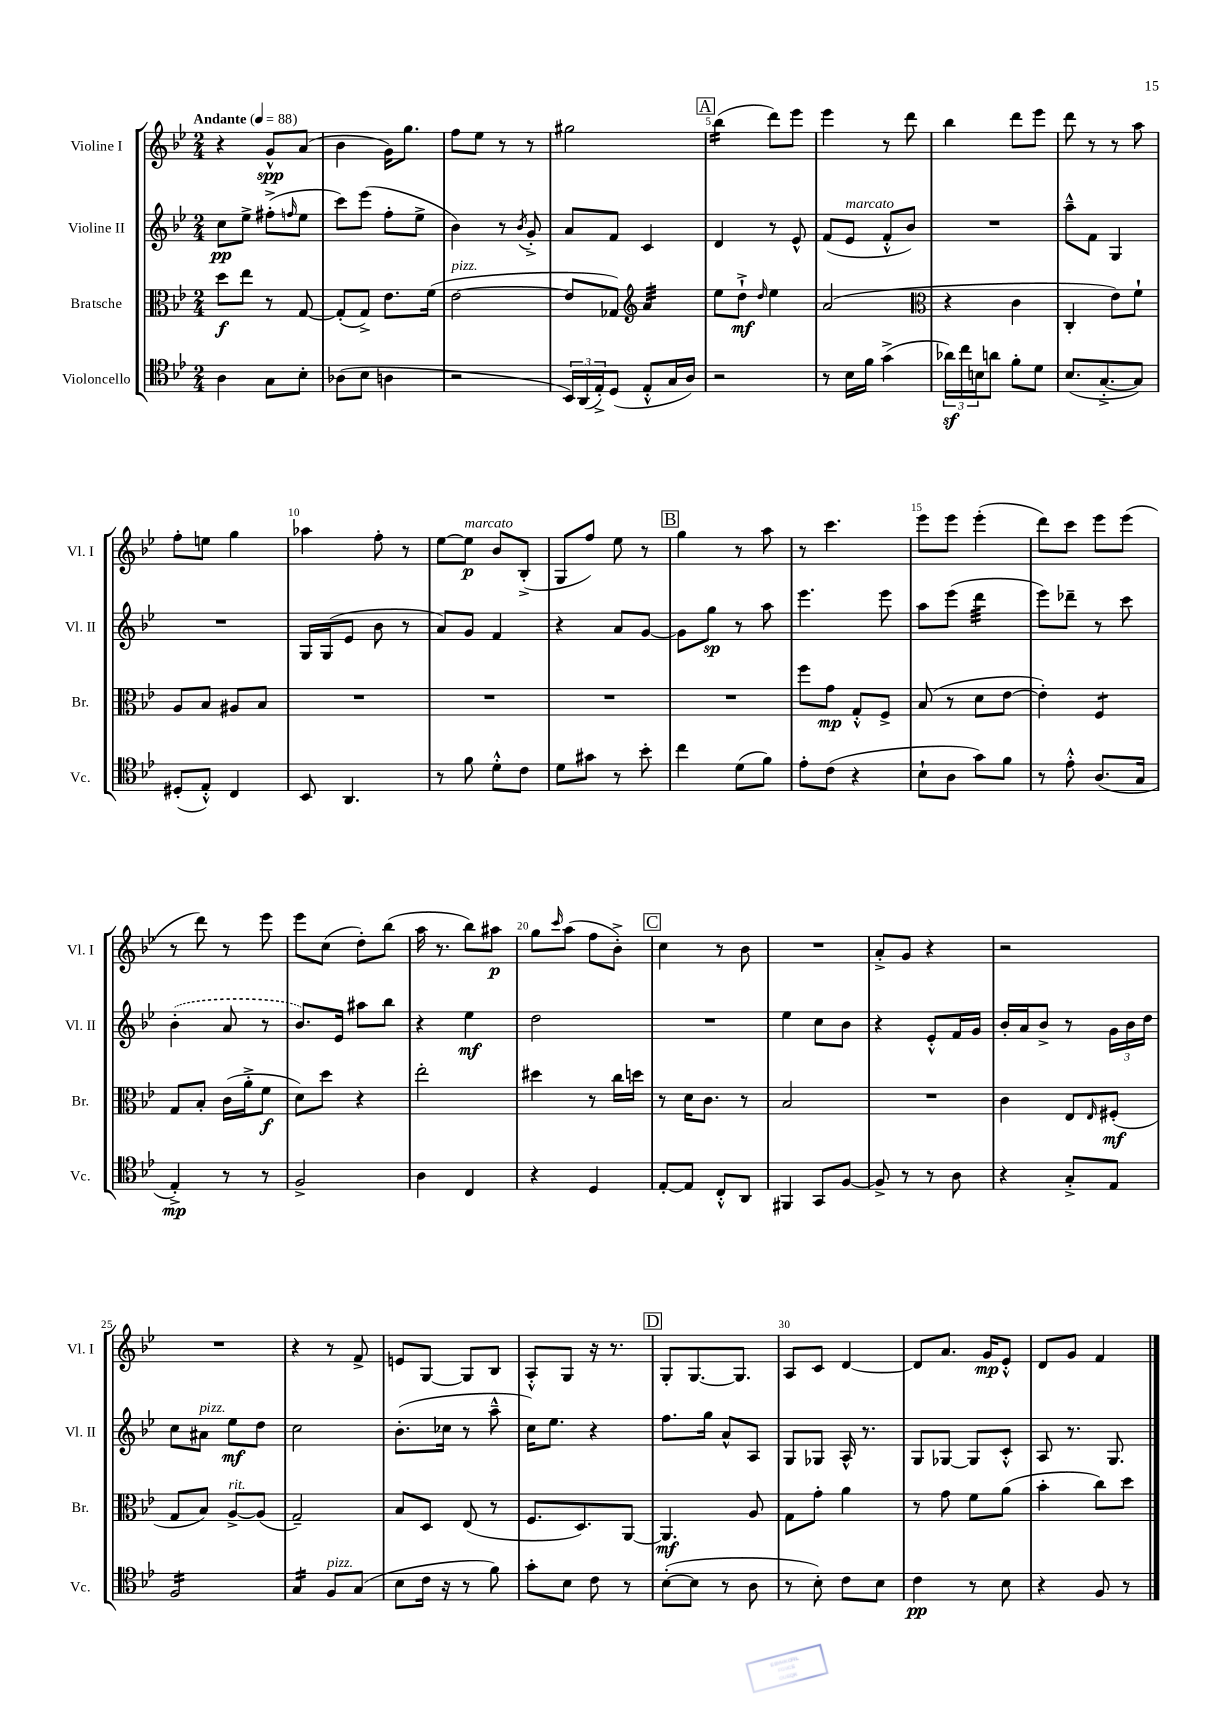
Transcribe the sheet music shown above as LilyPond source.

<<
\new StaffGroup <<
\new Staff = "s0" \with { instrumentName = "Violine I" shortInstrumentName = "Vl. I" } {
    \clef treble \key bes \major \numericTimeSignature \time 2/4 \tempo "Andante" 4 = 88
    r4 g'8-^\spp a'8( |
    bes'4 g'16) g''8. |
    f''8 ees''8 r8 r8 |
    gis''2 |
    \mark \markup { \box "A" } bes''4:16( d'''8) ees'''8 |
    ees'''4 r8 d'''8 |
    bes''4 d'''8 ees'''8 |
    d'''8 r8 r8 a''8 |
    f''8-. e''8 g''4 |
    aes''4 f''8-. r8 |
    ees''8~ ees''8\p^\markup { \italic "marcato" } bes'8 bes8-.->( |
    g8 f''8) ees''8 r8 |
    \mark \markup { \box "B" } g''4 r8 a''8 |
    r8 c'''4. |
    ees'''8 ees'''8 ees'''4-.( |
    d'''8) c'''8 ees'''8 ees'''8( |
    r8 d'''8) r8 ees'''8 |
    ees'''8 c''8( d''8-.) bes''8( |
    a''16 r8. bes''8) ais''8\p |
    g''8 \grace { c'''16 } a''8( f''8 bes'8-.->) |
    \mark \markup { \box "C" } c''4 r8 bes'8 |
    R2 |
    a'8-.-> g'8 r4 |
    r2 |
    R2 |
    r4 r8 f'8-> |
    e'8 g8~ g8 bes8 |
    a8-.-^ g8 r16 r8. |
    \mark \markup { \box "D" } g8-. g8.~ g8. |
    a8 c'8 d'4~ |
    d'8 a'8. g'16\mp ees'8-.-^ |
    d'8 g'8 f'4 \bar "|." |
}
\new Staff = "s1" \with { instrumentName = "Violine II" shortInstrumentName = "Vl. II" } {
    \clef treble \key bes \major \numericTimeSignature \time 2/4
    c''8\pp ees''8-> fis''8-.->( \grace { f''16 } ees''8 |
    c'''8) ees'''8( f''8-. ees''8-> |
    bes'4) r8 \acciaccatura { bes'8 } g'8-.-> |
    a'8 f'8 c'4 |
    \mark \markup { \box "A" } d'4 r8 ees'8-^ |
    f'8( ees'8^\markup { \italic "marcato" } f'8-.-^ bes'8) |
    R2 |
    a''8---^ f'8 g4 |
    R2 |
    g16 g16( ees'8 bes'8 r8 |
    a'8) g'8 f'4 |
    r4 a'8 g'8~ |
    \mark \markup { \box "B" } g'8 g''8\sp r8 a''8 |
    ees'''4. ees'''8 |
    a''8 ees'''8( d'''4:32 |
    ees'''8) des'''8-- r8 c'''8 |
    \once \slurDashed bes'4-.( a'8 r8 |
    bes'8.) ees'16 ais''8 bes''8 |
    r4 ees''4\mf |
    d''2 |
    \mark \markup { \box "C" } R2 |
    ees''4 c''8 bes'8 |
    r4 ees'8-.-^ f'16 g'16 |
    bes'16-. a'16 bes'8-> r8 \tuplet 3/2 { g'16 bes'16 d''16 } |
    c''8 ais'8^\markup { \italic "pizz." } ees''8\mf d''8 |
    c''2 |
    bes'8.-.( ces''16 r8 a''8---^ |
    c''16) ees''8. r4 |
    \mark \markup { \box "D" } f''8. g''16 a'8-^ a8 |
    g8 ges8 a16-^ r8. |
    g8 ges8~ ges8 c'8-.-^ |
    a8 r8. g8. \bar "|." |
}
\new Staff = "s2" \with { instrumentName = "Bratsche" shortInstrumentName = "Br." } {
    \clef alto \key bes \major \numericTimeSignature \time 2/4
    d''8\f ees''8 r8 g8~ |
    g8-.( g8->) ees'8. f'16( |
    ees'2~^\markup { \italic "pizz." } |
    ees'8 ges8) \clef treble a'4:32 |
    \mark \markup { \box "A" } ees''8 d''8-!->\mf \grace { d''16 } ees''4 |
    a'2( |
    \clef alto r4 c'4 |
    c4-. ees'8) f'8-! |
    a8 bes8 ais8 bes8 |
    R2 |
    R2 |
    R2 |
    \mark \markup { \box "B" } R2 |
    f''8 g'8\mp g8-.-^ f8-> |
    bes8( r8 d'8 ees'8~ |
    ees'4-.) f4:8 |
    g8 bes8-. c'16( a'16-.-> f'8\f |
    d'8) d''8 r4 |
    ees''2-. |
    dis''4 r8 c''16 d''16 |
    \mark \markup { \box "C" } r8 d'16 c'8. r8 |
    bes2 |
    R2 |
    c'4 ees8 \grace { ees16 } fis8-.\mf( |
    g8 bes8) a8~->^\markup { \italic "rit." } a8( |
    g2--) |
    bes8 d8 ees8( r8 |
    f8. d8.) a,8~ |
    \mark \markup { \box "D" } a,4.\mf a8 |
    g8 g'8-. a'4 |
    r8 g'8 f'8 a'8( |
    bes'4-. c''8) d''8 \bar "|." |
}
\new Staff = "s3" \with { instrumentName = "Violoncello" shortInstrumentName = "Vc." } {
    \clef tenor \key bes \major \numericTimeSignature \time 2/4
    a4 g8 bes8-. |
    aes8( bes8 a4 |
    r2 |
    \tuplet 3/2 { bes,16) a,16( ees16-.->) } d8( ees8-.-^ g16 a16) |
    \mark \markup { \box "A" } r2 |
    r8 bes16 f'16 g'4->( |
    \tuplet 3/2 { aes'16\sf) c''16 b16 } a'8 f'8-. d'8 |
    bes8.( g8.~-.-> g8) |
    dis8-.( ees8-.-^) c4 |
    bes,8 a,4. |
    r8 f'8 d'8-.-^ c'8 |
    d'8 gis'8 r8 bes'8-. |
    \mark \markup { \box "B" } c''4 d'8( f'8) |
    ees'8-. c'8( r4 |
    bes8-! a8 g'8) f'8 |
    r8 ees'8-.-^ a8.( g16 |
    ees4-.->\mp) r8 r8 |
    f2-> |
    a4 c4 |
    r4 d4 |
    \mark \markup { \box "C" } ees8~-. ees8 c8-.-^ a,8 |
    fis,4 g,8 f8~ |
    f8-> r8 r8 a8 |
    r4 g8-.-> ees8 |
    f2:16 |
    g4:16 f8^\markup { \italic "pizz." } g8( |
    bes8 c'16 r16 r8 f'8) |
    g'8-. bes8 c'8 r8 |
    \mark \markup { \box "D" } bes8~-.( bes8 r8 a8 |
    r8 bes8-.) c'8 bes8 |
    c'4\pp r8 bes8 |
    r4 f8 r8 \bar "|." |
}
>>
>>
\layout { \context { \Score \override BarNumber.break-visibility = ##(#f #t #t) barNumberVisibility = #(every-nth-bar-number-visible 5) } }
